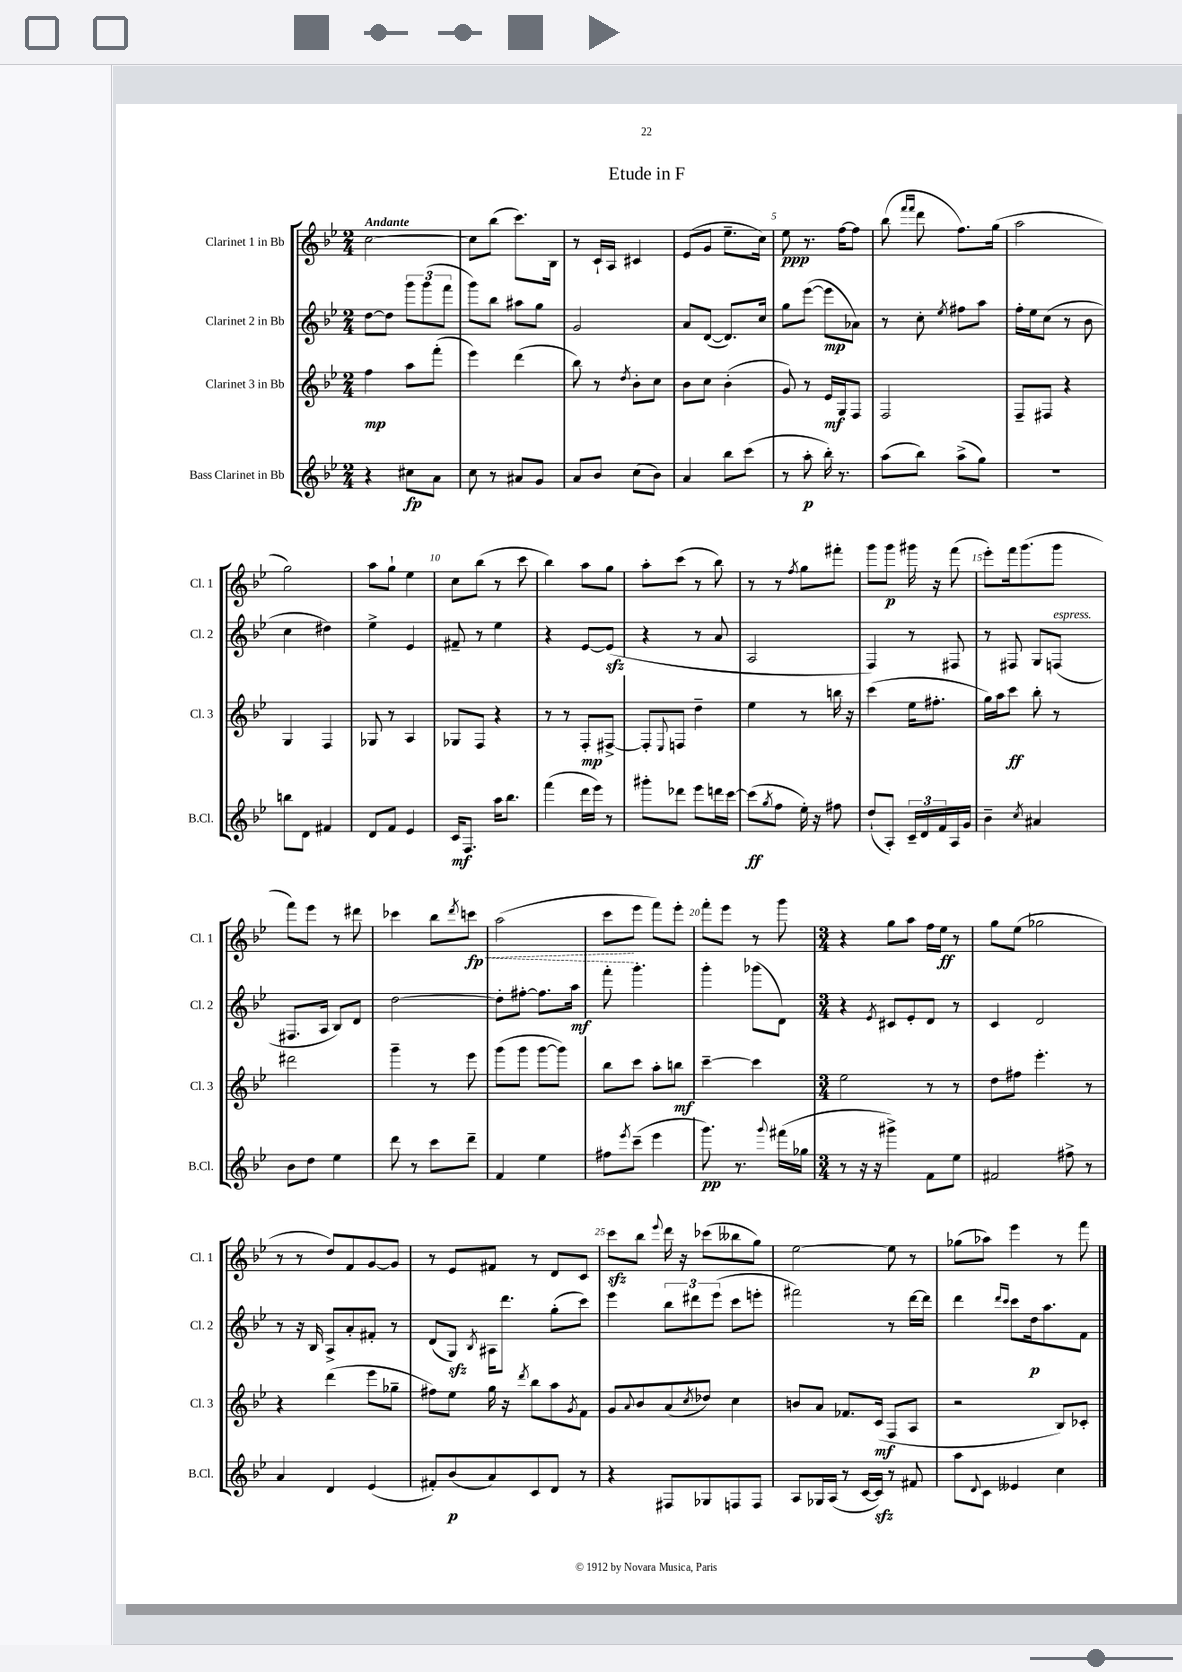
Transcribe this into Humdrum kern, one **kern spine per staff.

**kern	**dynam	**kern	**dynam	**kern	**dynam	**kern	**dynam
*part4	*part4	*part3	*part3	*part2	*part2	*part1	*part1
*staff4	*staff4	*staff3	*staff3	*staff2	*staff2	*staff1	*staff1
*I"Bass Clarinet in Bb	*	*I"Clarinet 3 in Bb	*	*I"Clarinet 2 in Bb	*	*I"Clarinet 1 in Bb	*
*I'B.Cl.	*	*I'Cl. 3	*	*I'Cl. 2	*	*I'Cl. 1	*
*clefG2	*	*clefG2	*	*clefG2	*	*clefG2	*
*k[b-e-]	*	*k[b-e-]	*	*k[b-e-]	*	*k[b-e-]	*
*M2/4	*	*M2/4	*	*M2/4	*	*M2/4	*
=1	=1	=1	=1	=1	=1	=1	=1
!	!	!	!	!	!	!LO:TX:a:B:t=Andante	!
4r	.	4ff\	mp	[8dd\L	.	[2cc\	.
.	.	.	.	8dd\J]	.	.	.
8cc#X\L	fp	8aa\L	.	12ggg\L	.	.	.
.	.	.	.	(12ggg\	.	.	.
8a\J	.	(8fff'\J	.	.	.	.	.
.	.	.	.	12fff\J	.	.	.
=2	=2	=2	=2	=2	=2	=2	=2
8cc\	.	4eee-\)	.	8ggg\L)	.	8cc\L]	.
8r	.	.	.	8bb-\J	.	(8bb-\J	.
8a#X/L	.	(4ddd\	.	8aa#X\L	.	8.ccc\L)	.
8g/J	.	.	.	8gg\J	.	.	.
.	.	.	.	.	.	16B-\Jk	.
=3	=3	=3	=3	=3	=3	=3	=3
8a/L	.	8bb-\)	.	2g/	.	8r	.
8b-/J	.	8r	.	.	.	16c`/LL	.
.	.	.	.	.	.	16A/JJ	.
.	.	8qdd/	.	.	.	.	.
(8cc\L	.	8b-'\L	.	.	.	4c#X/	.
8b-\J)	.	8cc\J	.	.	.	.	.
=4	=4	=4	=4	=4	=4	=4	=4
4a/	.	8b-\L	.	8a/L	.	(8e-/L	.
.	.	8cc\J	.	([8d/J	.	8g/J	.
8bb-\L	.	(4b-'\	.	8.d/L])	.	8.ee-~\L	.
(8ccc\J	.	.	.	.	.	.	.
.	.	.	.	16cc/Jk	.	16cc\Jk)	.
=5	=5	=5	=5	=5	=5	=5	=5
8r	.	8g/)	.	8gg\L	.	8ee-\	ppp
8aa'\	p	8r	.	([8eee-\J	.	8.r	.
16bb-'\)	.	16e-/LL	mf	8eee-\L]	mp	.	.
8.r	.	16G/J	.	.	.	[16ff\KL	.
.	.	8F/J	.	8a-X\J)	.	8ff\J]	.
=6	=6	=6	=6	=6	=6	=6	=6
(8aa\L	.	2F/	.	8r	.	(8bb-\	.
.	.	.	.	.	.	16qqfff/LL	.
.	.	.	.	.	.	16qqfff/JJ	.
8bb-\J)	.	.	.	8cc'\	.	8ddd\	.
.	.	.	.	8qee-/	.	.	.
(8aa^\L	.	.	.	8ff#X\L	.	8.ff\L)	.
8gg\J)	.	.	.	8aa\J	.	.	.
.	.	.	.	.	.	(16gg\Jk	.
=7	=7	=7	=7	=7	=7	=7	=7
2r	.	8F~/L	.	16ff'\LL	.	2aa\	.
.	.	.	.	16ee-\J	.	.	.
.	.	8F#X/J	.	(8cc\J	.	.	.
.	.	4r	.	8r	.	.	.
.	.	.	.	8b-\	.	.	.
!!LO:LB:g=z
=8	=8	=8	=8	=8	=8	=8	=8
8bbn\L	.	4G/	.	4cc\	.	2gg\)	.
8d\J	.	.	.	.	.	.	.
4f#X/	.	4F/	.	4dd#X\)	.	.	.
=9	=9	=9	=9	=9	=9	=9	=9
8d/L	.	8G-X/	.	4ee-^\	.	8aa\L	.
8f/J	.	8r	.	.	.	8gg`\J	.
4e-/	.	4A/	.	4e-/	.	4ee-\	.
=10	=10	=10	=10	=10	=10	=10	=10
16c/KL	mf	8G-X/L	.	8f#X~/	.	8cc\L	.
8.F/J	.	.	.	.	.	.	.
.	.	8F/J	.	8r	.	(8bb-\J	.
16aa\KL	.	4r	.	4ee-\	.	8r	.
8.bb-\J	.	.	.	.	.	.	.
.	.	.	.	.	.	8ccc\	.
=11	=11	=11	=11	=11	=11	=11	=11
(4fff\	.	8r	.	4r	.	4bb-\)	.
.	.	8r	.	.	.	.	.
16ddd\LL	.	8F'/L	mp	[8e-/L	.	8aa\L	.
16eee-\JJ)	.	.	.	.	.	.	.
8r	.	[8F#X^/J	.	(8e-zz/J]	.	8gg\J	.
=12	=12	=12	=12	=12	=12	=12	=12
8ggg#X'\L	.	8F#'/L]	.	4r	.	8aa'\L	.
.	.	8qqE-/	.	.	.	.	.
8ddd-X\J	.	8Fn/J	.	.	.	(8ccc\J	.
8eee-\L	.	4dd~\	.	8r	.	8r	.
16dddn\L	.	.	.	8a/	.	8bb-\)	.
[16ccc\JJ	.	.	.	.	.	.	.
=13	=13	=13	=13	=13	=13	=13	=13
(8ccc\L]	ff	4ee-\	.	2A/	.	8r	.
8qgg/	.	.	.	.	.	.	.
8ff\J	.	.	.	.	.	8r	.
.	.	.	.	.	.	8qff/	.
16ee-'\)	.	8r	.	.	.	8gg\L	.
16r	.	.	.	.	.	.	.
8ff#X\	.	16bbn\	.	.	.	8fff#X'\J	.
.	.	16r	.	.	.	.	.
=14	=14	=14	=14	=14	=14	=14	=14
(8dd`/L	.	(4ccc\	.	4F/)	.	8ggg\L	.
8A'/J)	.	.	.	.	.	8ggg\J	p
24c~/LL	.	16ee-\KL	.	8r	.	16ggg#X\	.
24d/	.	.	.	.	.	.	.
.	.	8.ff#X'\J	.	.	.	16r	.
24f/	.	.	.	.	.	.	.
16A/	.	.	.	8F#X/	.	(8fff\	.
16g/JJ	.	.	.	.	.	.	.
=15	=15	=15	=15	=15	=15	=15	=15
4b-~\	.	16gg\LL)	.	8r	.	8eee-'\L)	.
.	.	16aa\J	.	.	.	.	.
.	.	8ccc\J	ff	8F#X/	.	16fff\k	.
.	.	.	.	.	.	(8.ggg\	.
8qcc/	.	.	.	.	.	.	.
4a#X/	.	8bb-'\	.	8G/L	.	.	.
!	!	!	!	!LO:TX:a:i:t=espress.	!	!	!
.	.	8r	.	(8Fn/J	.	8ggg\J	.
!!LO:LB:g=z
=16	=16	=16	=16	=16	=16	=16	=16
8b-\L	.	2ddd#X\	.	8.F#X/L	.	8fff\L)	.
8dd\J	.	.	.	.	.	8eee-\J	.
.	.	.	.	16A/Jk	.	.	.
4ee-\	.	.	.	8B-/L)	.	8r	.
.	.	.	.	8d/J	.	8ddd#X\	.
=17	=17	=17	=17	=17	=17	=17	=17
8ddd\	.	4ggg~\	.	[2dd\	.	4ccc-X\	.
8r	.	.	.	.	.	.	.
8ccc\L	.	8r	.	.	.	8bb-\L	.
.	.	.	.	.	.	8qddd/	.
!	!	!	!	!	!	!	!LO:HP:b
8ddd~\J	.	8eee-\	.	.	.	8cccn\J	< fp
=18	=18	=18	=18	=18	=18	=18	=18
4f/	.	(8ggg\L	.	8dd'\L]	.	(2aa\	.
.	.	8ggg\J	.	[8ff#X'\J	.	.	.
4ee-\	.	[8ggg\L	.	8.ff#\L]	.	.	.
.	.	8ggg\J])	.	.	.	.	.
.	.	.	.	16aa\Jk	mf	.	.
=19	=19	=19	=19	=19	=19	=19	=19
8ff#X\L	.	8bb-\L	.	8fff'\	.	8ccc\L	.
8qeee-/	.	.	.	.	.	.	.
(8ccc~\J	.	8ccc\J	.	4.ggg'\	.	8eee-\J	[
4eee-\	.	8aa'\L	.	.	.	8fff\L)	.
.	.	8bbn\J	mf	.	.	8eee-'\J	.
=20	=20	=20	=20	=20	=20	=20	=20
8.ggg\)	pp	[4ccc~\	.	4ggg'\	.	8fff'\L	.
.	.	.	.	.	.	8eee-\J	.
8.r	.	.	.	.	.	.	.
.	.	4ccc\]	.	(8ggg-X\L	.	8r	.
8qqggg/	.	.	.	.	.	.	.
(16fff#X\LL	.	.	.	8d\J)	.	8ggg\	.
16gg-X\JJ	.	.	.	.	.	.	.
=21	=21	=21	=21	=21	=21	=21	=21
*M3/4	*	*M3/4	*	*M3/4	*	*M3/4	*
8r	.	2ee-\	.	4r	.	4r	.
16r	.	.	.	.	.	.	.
16r	.	.	.	.	.	.	.
.	.	.	.	8qe-/	.	.	.
4ggg#X^\)	.	.	.	8c#X/L	.	8gg\L	.
.	.	.	.	8e-'/	.	8aa\J	.
8f\L	.	8r	.	8d/J	.	16ff\LL	.
.	.	.	.	.	.	16ee-\JJ	ff
8ee-\J	.	8r	.	8r	.	8r	.
=22	=22	=22	=22	=22	=22	=22	=22
2f#X/	.	8dd\L	.	4c/	.	8gg\L	.
.	.	8ff#X\J	.	.	.	(8ee-\J	.
.	.	4.eee-'\	.	2d/	.	2gg-X\	.
8ff#X^\	.	.	.	.	.	.	.
8r	.	8r	.	.	.	.	.
!!LO:LB:g=z
=23	=23	=23	=23	=23	=23	=23	=23
4a/	.	4r	.	8r	.	8r	.
.	.	.	.	16r	.	8r	.
.	.	.	.	16B-/	.	.	.
4d/	.	(4ddd\	.	8A^/L	.	8dd/L)	.
.	.	.	.	8a'/	.	8f/	.
(4e-/	.	8eee-\L	.	8f#X'/J	.	[8g/	.
.	.	8gg-X~\J	.	8r	.	8g/J]	.
=24	=24	=24	=24	=24	=24	=24	=24
8f#X'/L)	.	8ff#X\L)	.	(8d/L	.	8r	.
(8b-/	p	8ee-\J	.	8Gzz/J)	.	8e-/L	.
.	.	.	.	8qB-/	.	.	.
8a/)	.	16gg\	.	16A#X\KL	.	8f#X/J	.
.	.	16r	.	8.ddd\J	.	.	.
.	.	8qddd/	.	.	.	.	.
8c/	.	8bb-\L	.	.	.	8r	.
8d/J	.	8aa\	.	(8gg'\L	.	8d/L	.
.	.	8qg/	.	.	.	.	.
8r	.	8f\J	.	8ccc\J)	.	8c/J	.
=25	=25	=25	=25	=25	=25	=25	=25
4r	.	8g/L	.	4eee-\	.	8ccczz\L	.
.	.	8qqa/	.	.	.	.	.
.	.	8b-/	.	.	.	8bb-\J	.
.	.	.	.	.	.	8qqeee-/	.
8F#X/L	.	(8a/	.	12bb-\L	.	16ddd\	.
.	.	.	.	.	.	16r	.
.	.	.	.	12ddd#X\	.	.	.
.	.	8qcc/	.	.	.	.	.
8G-X/	.	8dd-X/J)	.	.	.	(8ccc-X\L	.
.	.	.	.	(12eee-\J	.	.	.
8Fn/	.	4cc\	.	8ccc\L	.	8bb--X\	.
8F/J	.	.	.	8eeen'\J	.	8gg\J)	.
=26	=26	=26	=26	=26	=26	=26	=26
8A/L	.	8bn/L	.	2fff#X\)	.	[2ee-\	.
16G-X/L	.	8a/J	.	.	.	.	.
(16A/JJ	.	.	.	.	.	.	.
8r	.	8.f-X/L	.	.	.	.	.
[16c/LL	.	.	.	.	.	.	.
16czz/JJ])	.	(16c/Jk	mf	.	.	.	.
8r	.	8F/L	.	8r	.	8ee-\]	.
8f#X/	.	8A/J	.	[16ddd\LL	.	8r	.
.	.	.	.	16ddd\JJ]	.	.	.
=27	=27	=27	=27	=27	=27	=27	=27
8aa\L	.	2r	.	4ddd\	.	(8gg-X\L	.
8qqd/	.	.	.	.	.	.	.
8c\J	.	.	.	.	.	8aa-X\J)	.
.	.	.	.	16qqddd/LL	.	.	.
.	.	.	.	16qqccc/JJ	.	.	.
4e--X/	.	.	.	8ccc\L	.	4eee-\	.
.	.	.	.	16dd\k	p	.	.
.	.	.	.	8.aa\	.	.	.
4cc\	.	8B-/L)	.	.	.	8r	.
.	.	8c-X'/J	.	8f\J	.	8fff\	.
==	==	==	==	==	==	==	==
*-	*-	*-	*-	*-	*-	*-	*-
